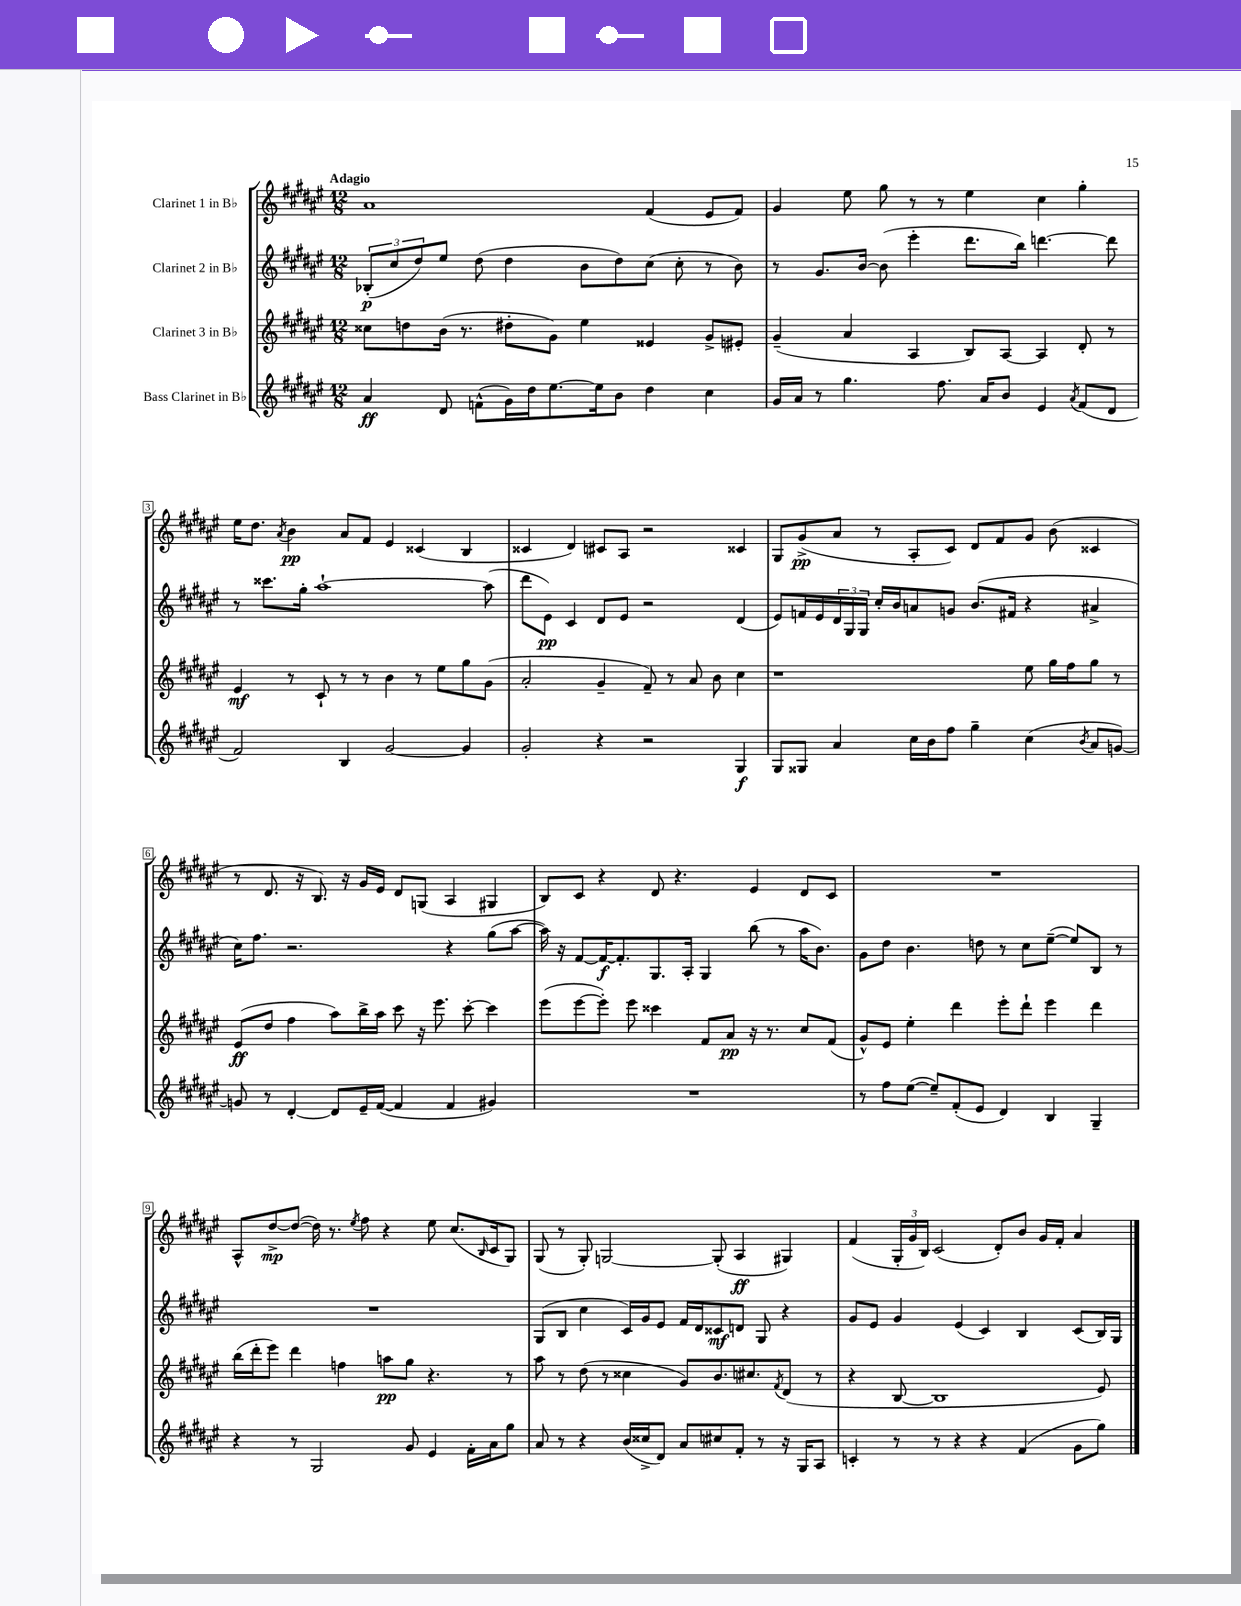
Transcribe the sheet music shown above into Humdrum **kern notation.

**kern	**dynam	**kern	**dynam	**kern	**dynam	**kern	**dynam
*part4	*part4	*part3	*part3	*part2	*part2	*part1	*part1
*staff4	*staff4	*staff3	*staff3	*staff2	*staff2	*staff1	*staff1
*I"Bass Clarinet in B♭	*	*I"Clarinet 3 in B♭	*	*I"Clarinet 2 in B♭	*	*I"Clarinet 1 in B♭	*
*clefG2	*	*clefG2	*	*clefG2	*	*clefG2	*
*k[f#c#g#d#a#e#]	*	*k[f#c#g#d#a#e#]	*	*k[f#c#g#d#a#e#]	*	*k[f#c#g#d#a#e#]	*
*M12/8	*	*M12/8	*	*M12/8	*	*M12/8	*
=1	=1	=1	=1	=1	=1	=1	=1
!	!	!	!	!	!	!LO:TX:a:B:t=Adagio	!
4a#/	ff	8cc##X\L	.	(12B-X'/L	p	1a#	.
.	.	.	.	12cc#/	.	.	.
.	.	8ddn\	.	.	.	.	.
.	.	.	.	12dd#/)	.	.	.
8d#/	.	(16b\Jk	.	8ee#/J	.	.	.
.	.	8.r	.	.	.	.	.
(8fn^^\L	.	.	.	(8dd#\	.	.	.
16g#\L)	.	8dd#X'\L	.	4dd#\	.	.	.
16dd#\J	.	.	.	.	.	.	.
[8.ee#\	.	8g#\J)	.	.	.	.	.
.	.	4ee#\	.	8b\L	.	.	.
16ee#\k]	.	.	.	.	.	.	.
8b\J	.	.	.	8dd#\)	.	.	.
4dd#\	.	4e##X/	.	(8cc#\J	.	(4f#/	.
.	.	.	.	8cc#'\	.	.	.
4cc#\	.	8g#^/L	.	8r	.	8e#/L	.
.	.	8e#X'/J	.	8b\)	.	8f#/J)	.
=2	=2	=2	=2	=2	=2	=2	=2
16g#/LL	.	(4g#~/	.	8r	.	4g#/	.
16a#/JJ	.	.	.	.	.	.	.
8r	.	.	.	8.g#/L	.	.	.
4.gg#\	.	4a#/	.	.	.	8ee#\	.
.	.	.	.	[16b/Jk	.	.	.
.	.	.	.	(8b\]	.	8gg#\	.
.	.	4A#/	.	4eee#'\	.	8r	.
8.ff#\	.	.	.	.	.	8r	.
.	.	8B/L)	.	8.ddd#\L	.	4ee#\	.
16a#/KL	.	.	.	.	.	.	.
8b/J	.	[8A#/J	.	.	.	.	.
.	.	.	.	16bb\Jk)	.	.	.
4e#/	.	4A#/]	.	[4.dddn\	.	4cc#\	.
8qa#/	.	.	.	.	.	.	.
(8f#/L	.	8d#'/	.	.	.	4gg#'\	.
8d#/J	.	8r	.	8ddd\]	.	.	.
!!LO:LB:g=z
=3	=3	=3	=3	=3	=3	=3	=3
2f#/)	.	4e#/	mf	8r	.	16ee#\KL	.
.	.	.	.	.	.	8.dd#\J	.
.	.	.	.	8.ccc##X\L	.	.	.
.	.	.	.	.	.	8qa#/	.
.	.	8r	.	.	.	4b\	pp
.	.	.	.	16gg#'\Jk	.	.	.
.	.	8c#`/	.	[1aa#`	.	.	.
4B/	.	8r	.	.	.	8a#/L	.
.	.	8r	.	.	.	8f#/J	.
[2g#/	.	4b\	.	.	.	4e#/	.
.	.	8r	.	.	.	(4c##X/	.
.	.	8ee#\L	.	.	.	.	.
4g#/]	.	8gg#\	.	.	.	4B/	.
.	.	(8g#\J	.	(8aa#\]	.	.	.
=4	=4	=4	=4	=4	=4	=4	=4
2g#'/	.	2a#'/	.	8ddd#\L	.	4c##X/	.
.	.	.	.	8e#\J)	pp	.	.
.	.	.	.	4c#/	.	4d#/)	.
4r	.	4g#~/	.	8d#/L	.	8c#X/L	.
.	.	.	.	8e#/J	.	8A#/J	.
2r	.	8f#~/)	.	2r	.	2r	.
.	.	8r	.	.	.	.	.
.	.	8a#/	.	.	.	.	.
.	.	8b\	.	.	.	.	.
4G#/	f	4cc#\	.	(4d#/	.	4c##X/	.
=5	=5	=5	=5	=5	=5	=5	=5
8G#/L	.	1r	.	8e#/L)	.	8G#/L	.
8G##X/J	.	.	.	16fn/L	.	(8g#^/	pp
.	.	.	.	16e#/	.	.	.
4a#/	.	.	.	24d#/	.	8a#/J	.
.	.	.	.	24G#/	.	.	.
.	.	.	.	24G#/JJ	.	.	.
.	.	.	.	16cc#'/LL	.	8r	.
.	.	.	.	16b/J	.	.	.
16cc#\LL	.	.	.	8an/	.	8A#'/L	.
16b\J	.	.	.	.	.	.	.
8ff#\J	.	.	.	8gn/J	.	8c#/J)	.
4gg#~\	.	.	.	(8.b/L	.	8d#/L	.
.	.	.	.	.	.	8f#/	.
.	.	.	.	16f#X/Jk	.	.	.
(4cc#\	.	8ee#\	.	4r	.	8g#/J	.
.	.	16gg#\LL	.	.	.	(8b\	.
.	.	16ff#\J	.	.	.	.	.
8qb/	.	.	.	.	.	.	.
8a#/L	.	8gg#\J	.	4a#X^/	.	4c##X/	.
[8gn/J)	.	8r	.	.	.	.	.
!!LO:LB:g=z
=6	=6	=6	=6	=6	=6	=6	=6
8gn/]	.	(8e#/L	ff	16cc#\KL)	.	8r	.
.	.	.	.	8.ff#\J	.	.	.
8r	.	8dd#/J	.	.	.	8.d#/	.
[4d#'/	.	4ff#\	.	2.r	.	.	.
.	.	.	.	.	.	16r	.
.	.	.	.	.	.	8.B/)	.
8d#/L]	.	8aa#\L)	.	.	.	.	.
.	.	.	.	.	.	16r	.
16e#~/L	.	16bb^\L	.	.	.	16g#/LL	.
([16f#/JJ	.	16aa#\JJ	.	.	.	16e#/JJ	.
4f#/]	.	8ccc#\	.	.	.	8d#/L	.
.	.	16r	.	.	.	(8Gn/J	.
.	.	8.eee#\	.	.	.	.	.
4f#/	.	.	.	4r	.	4A#/	.
.	.	[8ccc#'\	.	.	.	.	.
4g#X/)	.	4ccc#\]	.	(8gg#\L	.	4G#X/	.
.	.	.	.	[8aa#\J	.	.	.
=7	=7	=7	=7	=7	=7	=7	=7
1.r	.	(8eee#\L	.	16aa#\])	.	8B/L)	.
.	.	.	.	16r	.	.	.
.	.	[8eee#\	.	[8f#/L	.	8c#/J	.
.	.	8eee#'\J])	.	16f#/K_	f	4r	.
.	.	.	.	8.f#'/]	.	.	.
.	.	8eee#\	.	.	.	.	.
.	.	4ccc##X\	.	8.G#/	.	8d#/	.
.	.	.	.	.	.	4.r	.
.	.	.	.	16A#'/Jk	.	.	.
.	.	8f#/L	.	4G#/	.	.	.
.	.	8a#/J	pp	.	.	.	.
.	.	16r	.	(8bb\	.	4e#/	.
.	.	8.r	.	.	.	.	.
.	.	.	.	8r	.	.	.
.	.	8cc#/L	.	16aa#\KL	.	8d#/L	.
.	.	.	.	8.b\J)	.	.	.
.	.	(8f#/J	.	.	.	8c#/J	.
=8	=8	=8	=8	=8	=8	=8	=8
8r	.	8g#^^/L)	.	8g#\L	.	1.r	.
8ff#\L	.	8e#/J	.	8dd#\J	.	.	.
([8ee#\J	.	4ee#'\	.	4.b\	.	.	.
8ee#~/L])	.	.	.	.	.	.	.
(8f#'/	.	4ddd#\	.	.	.	.	.
8e#/J	.	.	.	8ddn\	.	.	.
4d#/)	.	8eee#'\L	.	8r	.	.	.
.	.	8ddd#`\J	.	8cc#\L	.	.	.
4B/	.	4eee#\	.	([8ee#~\J	.	.	.
.	.	.	.	8ee#/L])	.	.	.
4G#~/	.	4ddd#\	.	8B/J	.	.	.
.	.	.	.	8r	.	.	.
!!LO:LB:g=z
=9	=9	=9	=9	=9	=9	=9	=9
4r	.	(16bb\LL	.	1.r	.	8A#^^/L	.
.	.	16ddd#'\J	.	.	.	.	.
.	.	8eee#\J)	.	.	.	[8dd#^/	mp
8r	.	4ddd#\	.	.	.	(8dd#/J_	.
2G#/	.	.	.	.	.	16dd#\])	.
.	.	.	.	.	.	8.r	.
.	.	4ffn\	.	.	.	.	.
.	.	.	.	.	.	8qee#/	.
.	.	.	.	.	.	8ff#\	.
.	.	8aan\L	pp	.	.	4r	.
8g#/	.	8gg#\J	.	.	.	.	.
4e#/	.	4.r	.	.	.	8ee#\	.
.	.	.	.	.	.	(8.cc#/L	.
16f#'\LL	.	.	.	.	.	.	.
.	.	.	.	.	.	16qqB/	.
16a#\J	.	.	.	.	.	16c#/k	.
8gg#\J	.	8r	.	.	.	8G#/J)	.
=10	=10	=10	=10	=10	=10	=10	=10
8a#/	.	8aa#\	.	(8G#/L	.	(8G#/	.
8r	.	8r	.	8B/J	.	8r	.
4r	.	(8dd#\	.	4cc#\	.	8G#'/)	.
.	.	8r	.	.	.	[2Gn/	.
(16b/LL	.	4cc##X\	.	16c#/LL)	.	.	.
16cc##X^/J	.	.	.	16g#/J	.	.	.
8d#/J)	.	.	.	8e#/J	.	.	.
8a#/L	.	8g#/L)	.	16f#/LL	.	.	.
.	.	.	.	16d#/J	.	.	.
8cc#X/	.	8.b/	.	8c##X/	mf	(8G'/]	.
8f#'/J	.	.	.	8dn/J	.	4A#/	ff
.	.	8.cc#X/	.	.	.	.	.
8r	.	.	.	8G#/	.	.	.
.	.	8qf#/	.	.	.	.	.
16r	.	(8d#/J	.	4r	.	4G#X/)	.
16G#/KL	.	.	.	.	.	.	.
8A#/J	.	8r	.	.	.	.	.
=11	=11	=11	=11	=11	=11	=11	=11
4cn'/	.	4r	.	8g#/L	.	(4f#/	.
.	.	.	.	8e#/J	.	.	.
8r	.	[8B/	.	4g#/	.	24G#'/LL	.
.	.	.	.	.	.	24g#/	.
.	.	.	.	.	.	24B/JJ)	.
8r	.	1B]	.	.	.	(2c#/	.
4r	.	.	.	(4e#/	.	.	.
4r	.	.	.	4c#/)	.	.	.
.	.	.	.	.	.	8d#'/L)	.
(4f#/	.	.	.	4B/	.	8b/J	.
.	.	.	.	.	.	16g#/LL	.
.	.	.	.	.	.	16f#'/JJ	.
8g#\L	.	.	.	(8c#/L	.	4a#/	.
8gg#\J)	.	8e#/)	.	16B/L)	.	.	.
.	.	.	.	16G#/JJ	.	.	.
==	==	==	==	==	==	==	==
*-	*-	*-	*-	*-	*-	*-	*-
